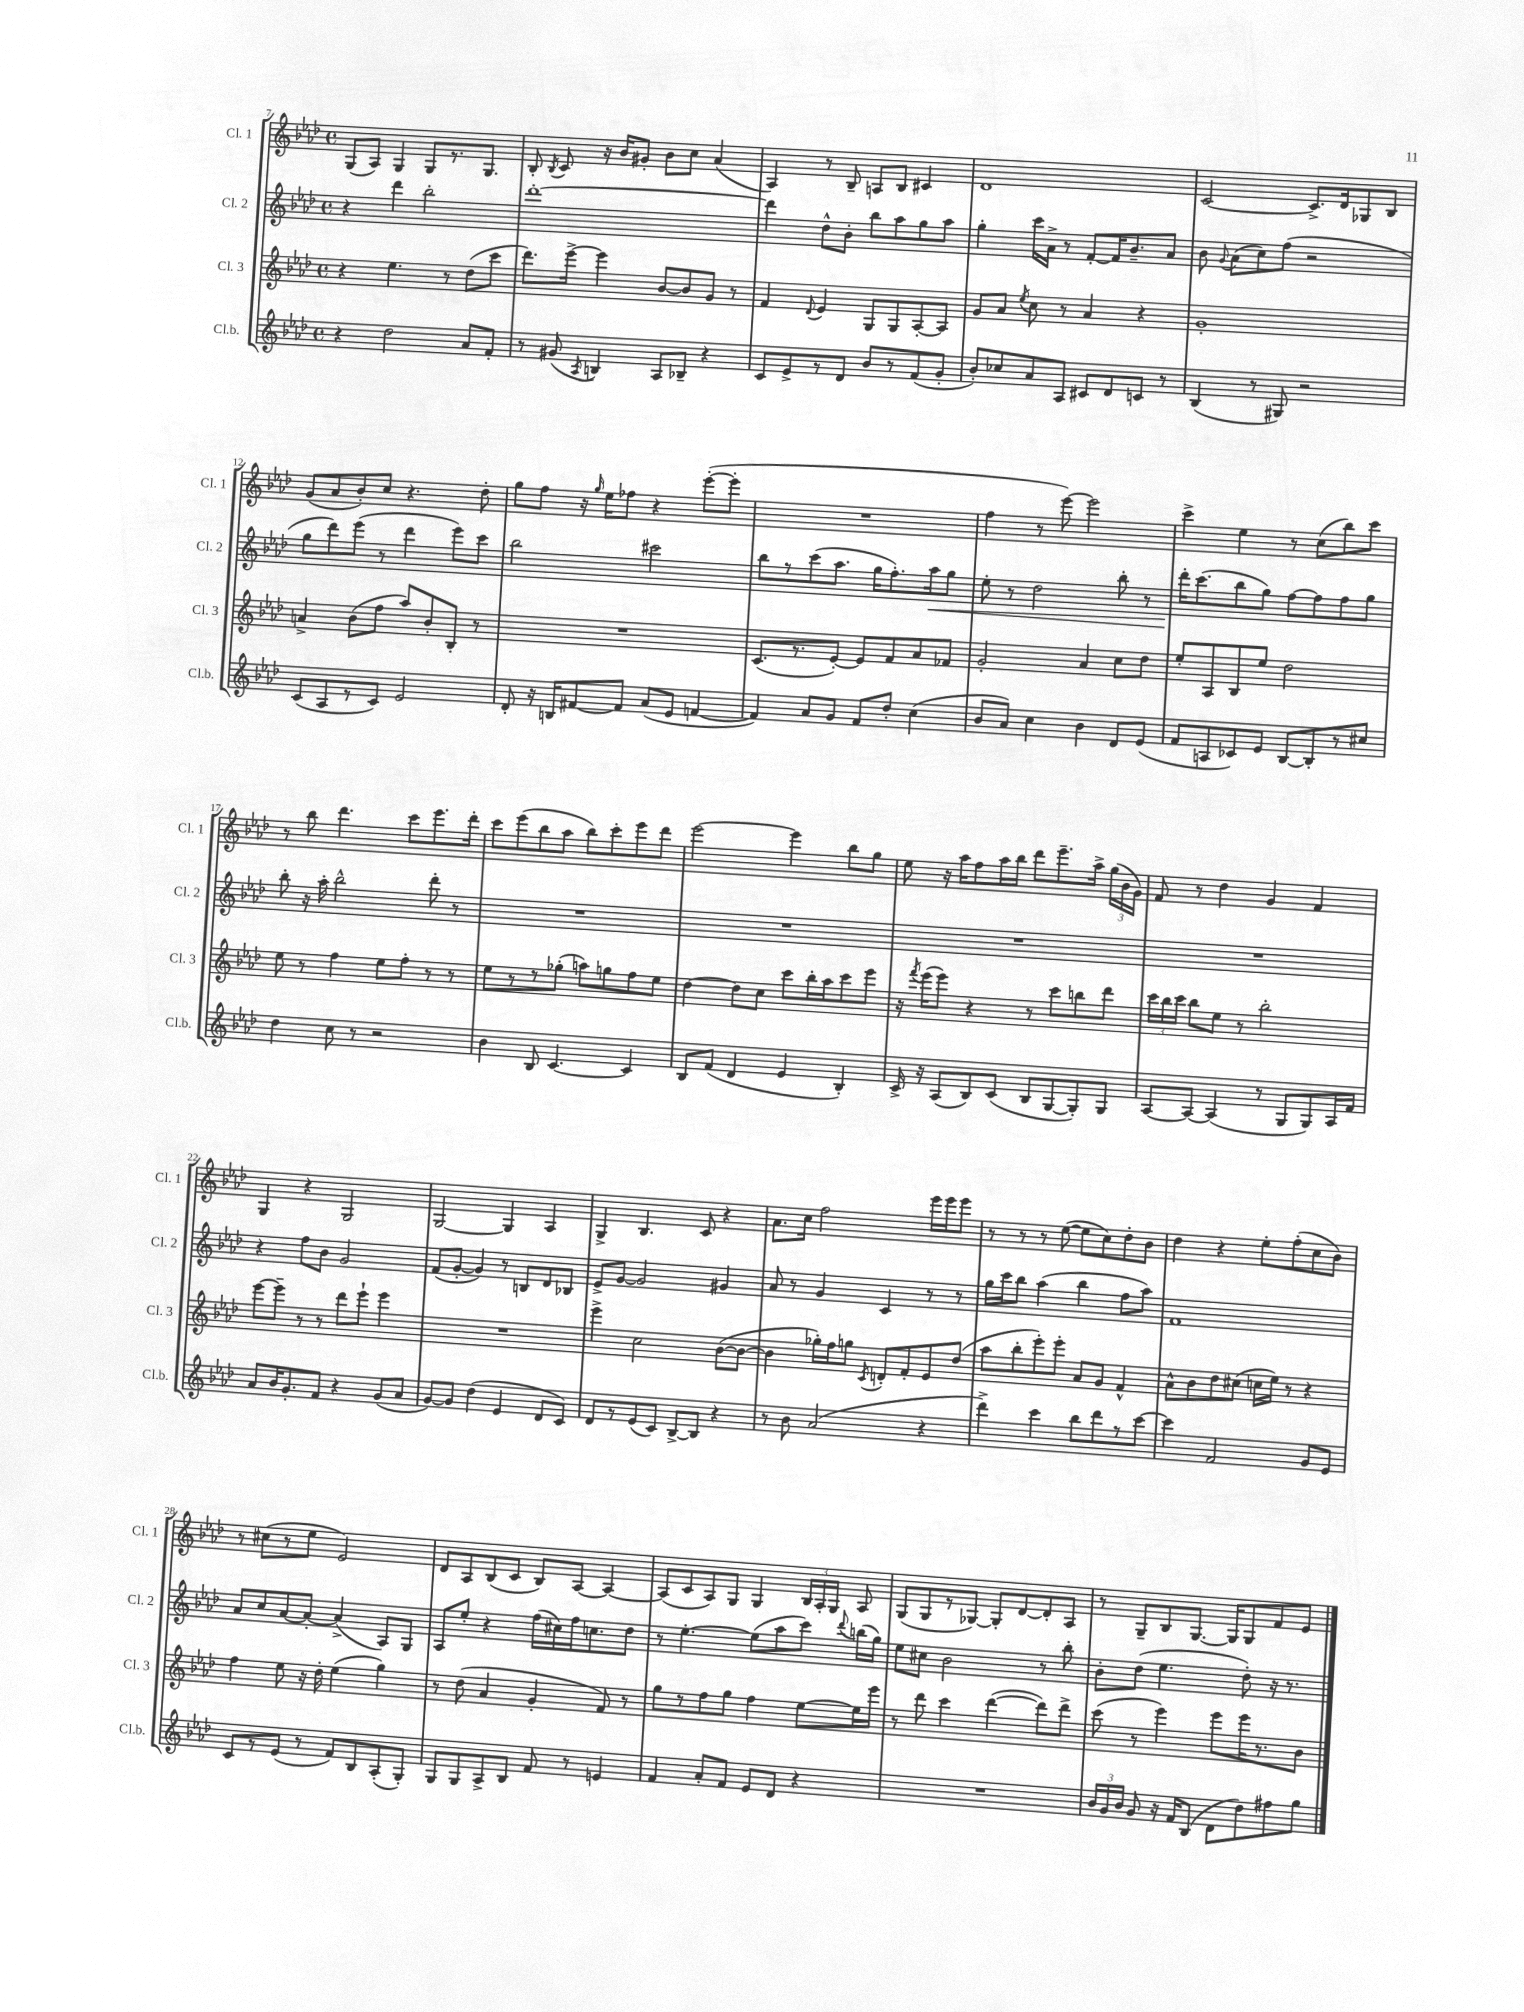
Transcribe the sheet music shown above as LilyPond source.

<<
\new StaffGroup <<
\new Staff = "s0" \with { instrumentName = "Cl. 1" shortInstrumentName = "Cl. 1" } {
    \clef treble \key aes \major \defaultTimeSignature \time 4/4
    \autoBeamOff g8[( aes8]) g4 g8[ r8. g8.] |
    bes8-. \acciaccatura { bes8 } c'8 r16 bes'16[ gis'8]-. bes'8[ c''8] aes'4( |
    aes4) r8 bes8-- a8[ bes8] cis'4 |
    des'1 |
    c'2~ c'8.[-> des'16 ges8 bes8] |
    g'8[( aes'8 bes'8-.) c''8] r4. des''8-. |
    g''8[ f''8] r16 \grace { g''16 } ees''16[ fes''8] r4 ees'''8[~-.( ees'''8]-. |
    R1 |
    f''4 r8 ees'''8~) ees'''2 |
    c'''4-> ees''4 r8 c''8[( bes''8) c'''8] |
    r8 bes''8 des'''4. c'''8[ ees'''8. des'''16]-. |
    c'''8[ ees'''8( bes''8 aes''8] bes''8[) c'''8-. ees'''8 des'''8] |
    ees'''2~ ees'''4 bes''8[ g''8] |
    ees''8 r16 aes''16[ f''8 aes''16 bes''16] des'''8[ ees'''8.-- aes''16]-> \tuplet 3/2 { g''16[( bes'16 g'16]) } |
    f'8 r8 des''4 g'4 f'4 |
    g4 r4 g2 |
    g2~ g4 aes4 |
    g4-> bes4. c'8 r4 |
    aes'8.[ c''16] f''2 ees'''16[ ees'''16 ees'''8] |
    r8 r8 r8 ees''8~( ees''8[ c''8) des''8-. bes'8] |
    des''4 r4 ees''8[-. f''8-.( c''8 bes'8]) |
    r8 cis''8[( r8 ees''8] ees'2) |
    des'8[ aes8 bes8( c'8] bes8[) aes8]~ aes4~ |
    aes8[( c'8 aes8) g8] g4 \tuplet 3/2 { bes16[ aes16-. g16] } aes8 |
    g8[( g8 r8 ges8]~) ges8[-. des'8~ des'8-. aes8] |
    r8 g8[-- bes8 g8.]~ g16[ g8 f'8 ees'8] \bar "|." |
}
\new Staff = "s1" \with { instrumentName = "Cl. 2" shortInstrumentName = "Cl. 2" } {
    \clef treble \key aes \major \defaultTimeSignature \time 4/4
    \autoBeamOff r4 des'''4 bes''2-. |
    des'''1~-. |
    des'''4 des''8[-^ bes'8]-. bes''8[ aes''8 g''8 aes''8] |
    g''4-. c'''16[ aes'16]-> r8 f'8[~-. f'16 bes'8.-- aes'8] |
    bes'8 \appoggiatura { g'8 } aes'8[( c''8) f''8]( r2 |
    g''8[ des'''8) ees'''8]( r8 des'''4 ees'''8[) c'''8] |
    bes''2 cis'''2 |
    bes''8[ r8 c'''8( aes''8.] g''16[ f''8.-.) aes''16\< g''8] |
    ees''8-. r8 des''2 bes''8-. r8 |
    des'''16[-.\! c'''8.( bes''8 g''8]) f''8[~ f''8 f''8 g''8] |
    bes''8-. r16 aes''16-. bes''2-^ des'''8-. r8 |
    R1 |
    R1 |
    R1 |
    R1 |
    r4 f''8[ bes'8] g'2 |
    f'8[( g'8]~-. g'4) r8 b8[ des'8 bes8] |
    ees'8[-> g'8]~ g'2 gis'4 |
    aes'8 r8 g'4 c'4 r8 r8 |
    g''16[ c'''16 bes''8] aes''4( bes''4 f''8[ aes''8]) |
    f'1 |
    aes'8[ c''8 aes'8~ aes'8]~-. aes'4->( aes8[) g8] |
    aes8[ ees''8]-. r4 f''16[( cis''16) f''16 c''8. des''8] |
    r8 ees''4.~-. ees''8[( aes''8 c'''8]) \appoggiatura { des'''8 } b''16[( g''16]) |
    ees''8[ cis''8] bes'2 r8 bes''8-. |
    bes'8[-. des''8]( ees''4. des''8-.) r16 r8. \bar "|." |
}
\new Staff = "s2" \with { instrumentName = "Cl. 3" shortInstrumentName = "Cl. 3" } {
    \clef treble \key aes \major \defaultTimeSignature \time 4/4
    \autoBeamOff r4 ees''4. r8 des''8[( c'''8] |
    des'''8.[) ees'''16]~-> ees'''4 bes'8[~ bes'8 g'8] r8 |
    f'4 \appoggiatura { des'8 } ees'4 g8[ g8 aes8~-. aes8] |
    g'8[ aes'8] \acciaccatura { ees''8 } c''8 r8 aes'4 r4 |
    g'1-. |
    a'4-> bes'8[( f''8] aes''8[) bes'8-. bes8]-. r8 |
    R1 |
    c'8.[( r8. ees'8]~-.) ees'8[ f'8 aes'8 fes'8] |
    g'2-. aes'4 c''8[ des''8] |
    ees''8[-. aes8 bes8 ees''8] des''2 |
    ees''8 r8 f''4 ees''8[ f''8]-. r8 r8 |
    ees''8[ r8 r8 ges''8]-.( a''8[) g''8 f''8 ees''8] |
    des''4~ des''8[ c''8] c'''8[ bes''16-. aes''16 c'''8 ees'''8] |
    r16 \acciaccatura { f'''8 } ees'''16[( ees'''8]) r4 r8 c'''8[ b''8 des'''8] |
    \tuplet 3/2 { c'''16[ bes''16 c'''16] } bes''8[ ees''8] r8 bes''2-. |
    ees'''8[~ ees'''8]-- r8 r8 des'''8[ ees'''8]-! ees'''4 |
    R1 |
    ees'''4-> c''2 bes'8[~( bes'8]~ |
    bes'4 ges''16[-.) f''16 g''8] \acciaccatura { c'8 } d'8[-. f'8-. ees'8 des''8]( |
    aes''8[ bes''8-. ees'''8-.) ees'''8]-. aes'8[ g'8] f'4-^ |
    aes'8[-^ bes'8 des''8 cis''8]( c''16[ ees''16]) r8 r4 |
    f''4 ees''8 r16 des''16-. ees''4( g''4) |
    r8 des''8( aes'4 g'4-. f'8) r8 |
    g''8[ r8 f''8 g''8] f''4 ees''8[~ ees''16 ees'''16] |
    r8 des'''8 c'''4 des'''4~( des'''8[) des'''8]-> |
    c'''8( r8 ees'''4) ees'''8[ ees'''16 r8. bes'8] \bar "|." |
}
\new Staff = "s3" \with { instrumentName = "Cl.b." shortInstrumentName = "Cl.b." } {
    \clef treble \key aes \major \defaultTimeSignature \time 4/4
    \autoBeamOff r4 des''2 aes'8[ f'8]-. |
    r8 gis'8( \acciaccatura { aes8 } b4) aes8[ bes8]-- r4 |
    c'8[ ees'8-> r8 des'8] bes'8[ r8 f'8( g'8]-. |
    bes'8[-.) ces''8 aes'8 aes8] cis'8[ des'8 c'8] r8 |
    bes4( r8 gis8) r2 |
    c'8[( aes8 r8 c'8]) ees'2 |
    des'8-. r16 b16[ fis'8~ fis'8] aes'8[( ees'8] f'4~ |
    f'4) aes'8[ g'8] f'8[ des''8]-. c''4( |
    bes'8[ aes'8]) c''4 bes'4 des'8[ ees'8]( |
    f'8[ a8 ces'8) ees'8] bes8[~ bes8-. r8 cis''8] |
    des''4 c''8 r8 r2 |
    bes'4 bes8 c'4.~ c'4 |
    bes8[ f'8]( des'4 ees'4 bes4-.) |
    c'16-> r16 aes8[( bes8) c'8]( bes8[ g8~ g8-.) g8] |
    aes8[~ aes8]~ aes4( r8 g8[ g8) aes16 f'16] |
    aes'8[ bes'16 g'8.-. f'8] r4 g'8[( aes'8] |
    g'8[~) g'8] des''4( ees'4 des'8[ c'8]) |
    des'8[ r8 ees'8( c'8]) bes8[~-> bes8] r4 |
    r8 bes'8 aes'2( r4 |
    des'''4->) c'''4 bes''8[ des'''8 r8 c'''8]~ |
    c'''4 f'2 g'8[ ees'8] |
    c'8[ r8 ees'8]( r8 f'8[) bes8 aes8-.( g8]-.) |
    g8[ g8 aes8-> bes8] f'8 r8 e'4 |
    f'4 aes'8[-. f'8] ees'8[ des'8] r4 |
    R1 |
    \tuplet 3/2 { bes'16[ g'16 bes'16] } g'8 r16 f'16[ bes8]( des'8[ des''8) fis''8 g''8] \bar "|." |
}
>>
>>
\layout { \context { \Score currentBarNumber = #7 } }
